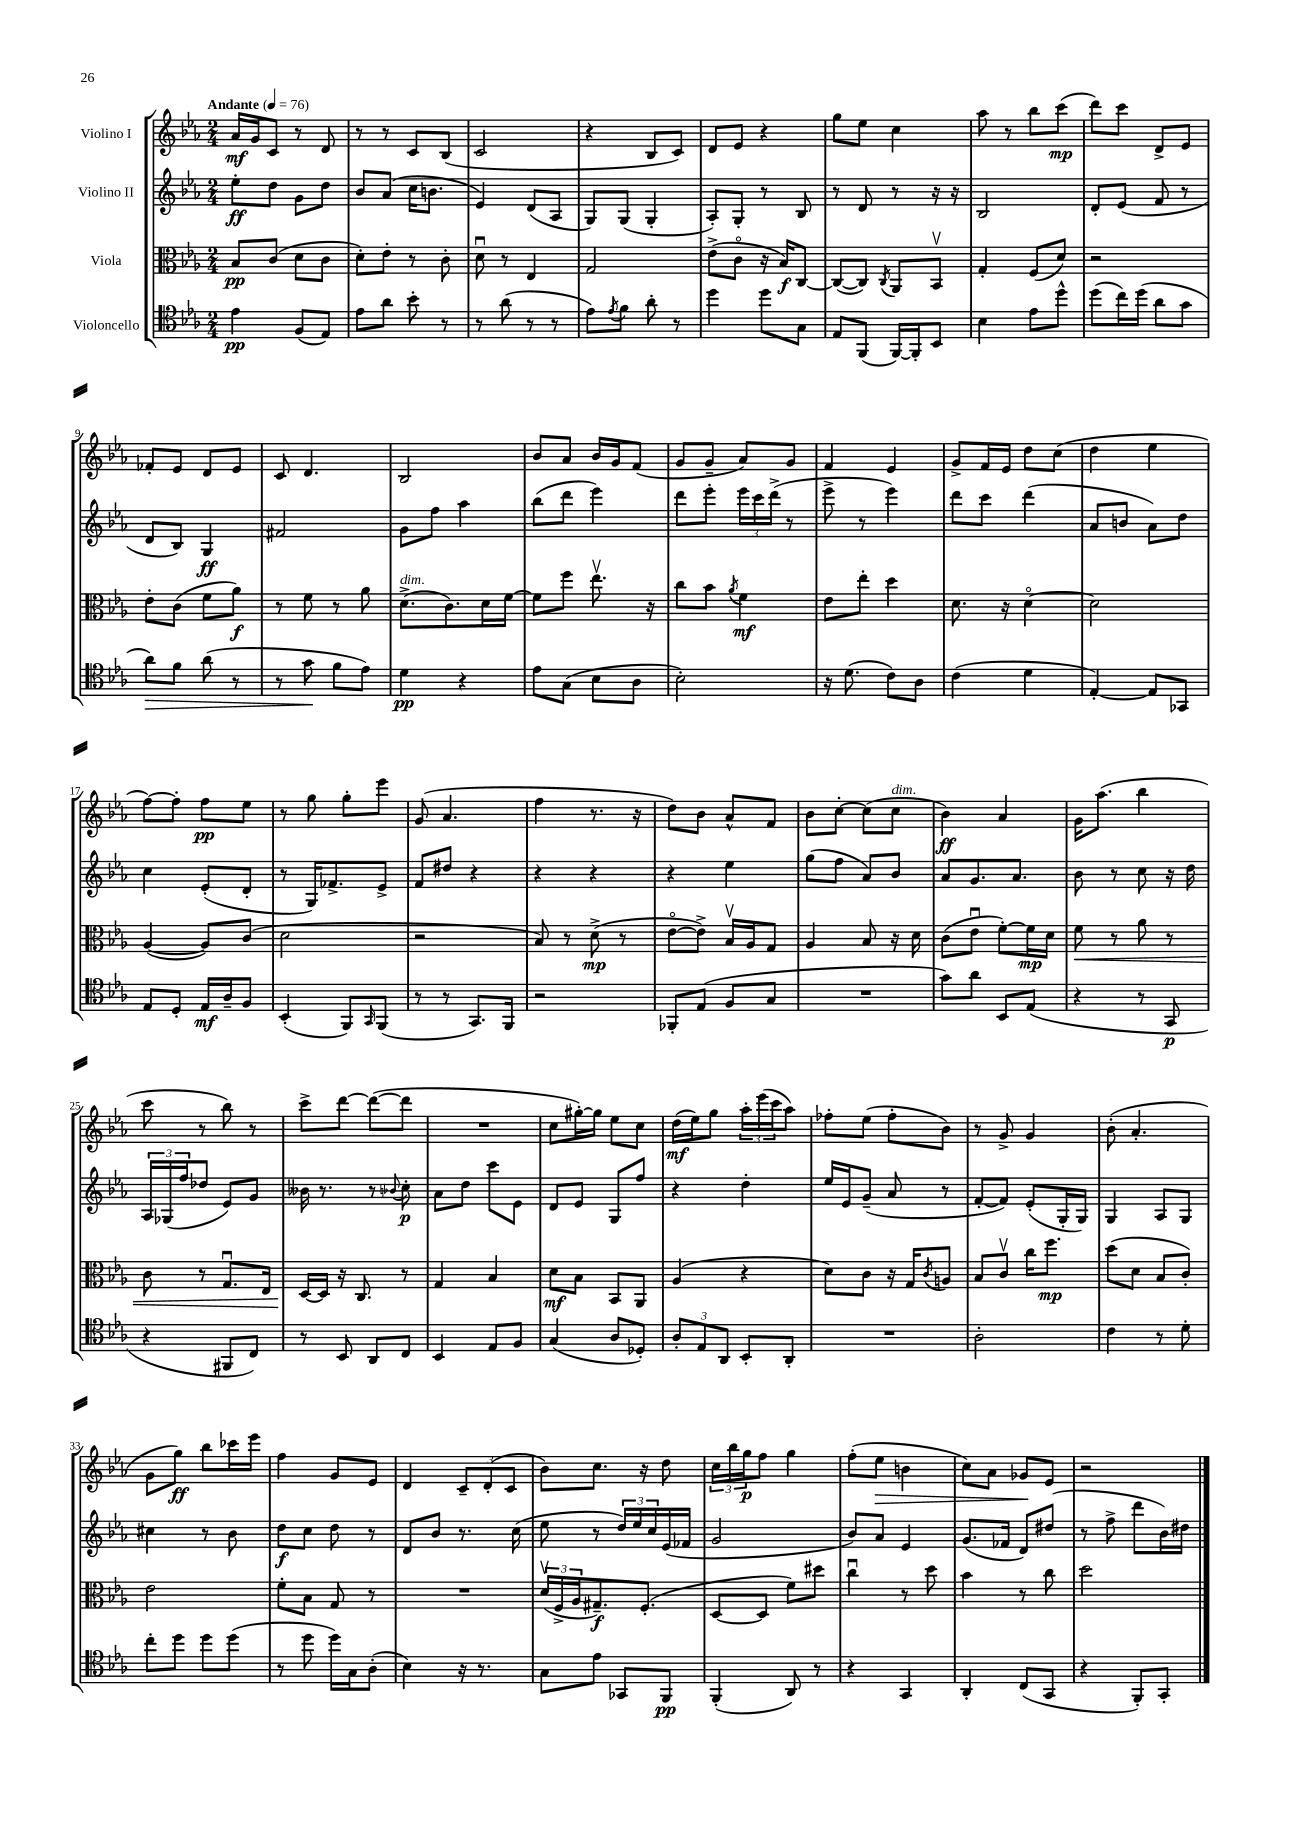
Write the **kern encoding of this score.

**kern	**dynam	**kern	**dynam	**kern	**dynam	**kern	**dynam
*part4	*part4	*part3	*part3	*part2	*part2	*part1	*part1
*staff4	*staff4	*staff3	*staff3	*staff2	*staff2	*staff1	*staff1
*I"Violoncello	*	*I"Viola	*	*I"Violino II	*	*I"Violino I	*
*clefC4	*	*clefC3	*	*clefG2	*	*clefG2	*
*k[b-e-a-]	*	*k[b-e-a-]	*	*k[b-e-a-]	*	*k[b-e-a-]	*
*M2/4	*	*M2/4	*	*M2/4	*	*M2/4	*
*MM76	*	*MM76	*	*MM76	*	*MM76	*
=1	=1	=1	=1	=1	=1	=1	=1
!	!	!	!	!	!	!LO:TX:a:B:t=Andante	!
4e-\	pp	8B-/L	pp	8ee-'\L	ff	16a-/LL	mf
.	.	.	.	.	.	16g/J	.
.	.	(8c/J	.	8dd\J	.	8c/J	.
(8F/L	.	8d\L	.	8g\L	.	8r	.
8E-/J)	.	8c\J	.	8dd\J	.	8d/	.
=2	=2	=2	=2	=2	=2	=2	=2
8e-\L	.	8d'\L)	.	8b-/L	.	8r	.
8a-\J	.	8e-'\J	.	(8a-/J	.	8r	.
8b-'\	.	8r	.	16cc\KL	.	8c/L	.
.	.	.	.	8.bn\J	.	.	.
8r	.	8c'\	.	.	.	(8B-/J	.
=3	=3	=3	=3	=3	=3	=3	=3
8r	.	8du\	.	4e-/)	.	2c/	.
(8a-\	.	8r	.	.	.	.	.
8r	.	4E-/	.	(8d/L	.	.	.
8r	.	.	.	8A-/J	.	.	.
=4	=4	=4	=4	=4	=4	=4	=4
8e-\L)	.	2G/	.	8G/L)	.	4r	.
8qe-/	.	.	.	.	.	.	.
8f\J	.	.	.	(8G/J	.	.	.
8a-'\	.	.	.	4G'/	.	8B-/L	.
8r	.	.	.	.	.	8c/J)	.
=5	=5	=5	=5	=5	=5	=5	=5
4dd\	.	(8e-^\L	.	8A-'/L)	.	8d/L	.
.	.	8c\J	.	8G'/J	.	8e-/J	.
8dd\L	.	16r	.	8r	.	4r	.
.	.	16B-/KL)	f	.	.	.	.
8G\J	.	[8C/J	.	8B-/	.	.	.
=6	=6	=6	=6	=6	=6	=6	=6
8E-/L	.	(8C/L_	.	8r	.	8gg\L	.
(8FF/J	.	8C/J])	.	8d/	.	8ee-\J	.
.	.	8qC/	.	.	.	.	.
[16FF/LL)	.	8AA-/L	.	8r	.	4cc\	.
16FF'/J]	.	.	.	.	.	.	.
8BB-/J	.	8BB-v/J	.	16r	.	.	.
.	.	.	.	16r	.	.	.
=7	=7	=7	=7	=7	=7	=7	=7
4B-\	.	4G'/	.	2B-/	.	8aa-\	.
.	.	.	.	.	.	8r	.
8e-\L	.	(8F/L	.	.	.	8bb-\L	.
8dd^^\J	.	8d/J)	.	.	.	(8ccc\J	mp
=8	=8	=8	=8	=8	=8	=8	=8
(8dd\L	.	2r	.	8d'/L	.	8ddd\L)	.
16cc\L)	.	.	.	(8e-/J	.	8ccc\J	.
(16dd\JJ	.	.	.	.	.	.	.
8a-\L	.	.	.	8f/	.	8d^/L	.
8g\J	.	.	.	8r	.	8e-/J	.
!!LO:LB:g=z
=9	=9	=9	=9	=9	=9	=9	=9
!	!LO:HP:b	!	!	!	!	!	!
8a-\L)	>	8e-'\L	.	8d/L	.	8f-X'/L	.
8f\J	.	(8c\J	.	8B-/J)	.	8e-/J	.
(8a-\	.	8f\L	.	4G/	ff	8d/L	.
8r	.	8a-\J)	f	.	.	8e-/J	.
=10	=10	=10	=10	=10	=10	=10	=10
8r	.	8r	.	2f#X/	.	8c/	.
8g\	.	8f\	.	.	.	4.d/	.
8f\L	]	8r	.	.	.	.	.
8e-\J)	.	8a-\	.	.	.	.	.
=11	=11	=11	=11	=11	=11	=11	=11
!	!	!LO:TX:a:i:t=dim.	!	!	!	!	!
4d\	pp	(8.d^\L	.	8g\L	.	2B-/	.
.	.	.	.	8ff\J	.	.	.
.	.	8.c\)	.	.	.	.	.
4r	.	.	.	4aa-\	.	.	.
.	.	16d\L	.	.	.	.	.
.	.	[16f\JJ	.	.	.	.	.
=12	=12	=12	=12	=12	=12	=12	=12
8e-\L	.	8f\L]	.	(8bb-\L	.	8b-/L	.
(8G\J	.	8ff\J	.	8ddd\J	.	8a-/J	.
8B-\L	.	8.ee-v\	.	4eee-\)	.	16b-/LL	.
.	.	.	.	.	.	16g/J	.
8A-\J	.	.	.	.	.	(8f/J	.
.	.	16r	.	.	.	.	.
=13	=13	=13	=13	=13	=13	=13	=13
2B-'\)	.	8cc\L	.	8ddd\L	.	8g/L	.
.	.	8b-\J	.	8eee-'\J	.	8g~/J	.
.	.	8qa-/	.	.	.	.	.
.	.	4f\	mf	24eee-\LL	.	8a-/L)	.
.	.	.	.	24ccc\	.	.	.
.	.	.	.	(24ddd^\JJ	.	.	.
.	.	.	.	8r	.	8g/J	.
=14	=14	=14	=14	=14	=14	=14	=14
16r	.	8e-\L	.	8eee-^\	.	4f/	.
(8.d\	.	.	.	.	.	.	.
.	.	8ee-'\J	.	8r	.	.	.
8c\L)	.	4dd\	.	4eee-\)	.	4e-/	.
8A-\J	.	.	.	.	.	.	.
=15	=15	=15	=15	=15	=15	=15	=15
(4c\	.	8.d\	.	8ddd\L	.	8g^/L	.
.	.	.	.	8ccc\J	.	16f/L	.
.	.	16r	.	.	.	16e-/JJ	.
4d\	.	[4d\	.	(4ddd\	.	8dd\L	.
.	.	.	.	.	.	(8cc\J	.
=16	=16	=16	=16	=16	=16	=16	=16
[4E-'/)	.	2d\]	.	8a-/L	.	4dd\	.
.	.	.	.	8bn/J	.	.	.
8E-/L]	.	.	.	8a-\L)	.	4ee-\	.
8GG-X/J	.	.	.	8dd\J	.	.	.
!!LO:LB:g=z
=17	=17	=17	=17	=17	=17	=17	=17
8E-/L	.	([4A-/	.	4cc\	.	[8ff\L)	.
8D'/J	.	.	.	.	.	8ff'\J]	.
16E-/LL	mf	8A-/L])	.	(8e-'/L	.	8ff\L	pp
16A-~/J	.	.	.	.	.	.	.
8F/J	.	(8c/J	.	8d'/J	.	8ee-\J	.
=18	=18	=18	=18	=18	=18	=18	=18
(4BB-'/	.	2d\	.	8r	.	8r	.
.	.	.	.	16G/KL)	.	8gg\	.
.	.	.	.	8.f-X^/	.	.	.
8FF/L)	.	.	.	.	.	8gg'\L	.
16qqGG/	.	.	.	.	.	.	.
(8FF/J	.	.	.	8e-^/J	.	8eee-\J	.
=19	=19	=19	=19	=19	=19	=19	=19
8r	.	2r	.	8f/L	.	(8g/	.
8r	.	.	.	8dd#X/J	.	4.a-/	.
8.GG/L)	.	.	.	4r	.	.	.
16FF/Jk	.	.	.	.	.	.	.
=20	=20	=20	=20	=20	=20	=20	=20
2r	.	8B-/)	.	4r	.	4ff\	.
.	.	8r	.	.	.	.	.
.	.	(8d^\	mp	4r	.	8.r	.
.	.	8r	.	.	.	.	.
.	.	.	.	.	.	16r	.
=21	=21	=21	=21	=21	=21	=21	=21
8FF-X'/L	.	[8e-\L	.	4r	.	8dd\L)	.
(8E-/J	.	8e-^\J])	.	.	.	8b-\J	.
8F/L	.	16B-v/LL	.	4ee-\	.	8a-^^/L	.
.	.	16A-/J	.	.	.	.	.
8G/J	.	8G/J	.	.	.	8f/J	.
=22	=22	=22	=22	=22	=22	=22	=22
2r	.	4A-/	.	(8gg\L	.	8b-\L	.
.	.	.	.	8ff\J	.	[8cc'\J	.
.	.	8B-/	.	8a-/L)	.	(8cc\L]	.
!	!	!	!	!	!	!LO:TX:a:i:t=dim.	!
.	.	16r	.	8b-/J	.	8cc\J	.
.	.	16d\	.	.	.	.	.
=23	=23	=23	=23	=23	=23	=23	=23
8g\L)	.	(8c\L	.	8a-/L	.	4b-\)	ff
8a-\J	.	8e-u\J	.	8.g/	.	.	.
8BB-/L	.	[8f'\L)	.	.	.	4a-/	.
.	.	.	.	8.a-/J	.	.	.
(8E-/J	.	16f\L]	mp	.	.	.	.
.	.	16d\JJ	.	.	.	.	.
=24	=24	=24	=24	=24	=24	=24	=24
!	!	!	!LO:HP:b	!	!	!	!
4r	.	8f\	<	8b-\	.	16g\KL	.
.	.	.	.	.	.	(8.aa-\J	.
.	.	8r	.	8r	.	.	.
8r	.	8a-\	.	8cc\	.	4bb-\	.
8GG/	p	8r	.	16r	.	.	.
.	.	.	.	16dd\	.	.	.
!!LO:LB:g=z
=25	=25	=25	=25	=25	=25	=25	=25
4r	.	8c\	.	24A-/LL	.	8ccc\	.
.	.	.	.	(24G-X/	.	.	.
.	.	.	.	24ff/J	.	.	.
.	.	8r	.	8dd-X/J	.	8r	.
8FF#X/L	.	8.Gu/L	.	8e-/L)	.	8bb-\)	.
8C/J)	.	.	.	8g/J	.	8r	.
.	.	16E-/Jk	.	.	.	.	.
=26	=26	=26	=26	=26	=26	=26	=26
8r	.	[16D/LL	.	16b--X\	.	8ccc^\L	.
.	.	16D/JJ]	[	8.r	.	.	.
8BB-/	.	16r	.	.	.	[8ddd\J	.
.	.	8.C/	.	.	.	.	.
8AA-/L	.	.	.	8r	.	(8ddd\L_	.
.	.	.	.	8qqb-X/	.	.	.
8C/J	.	8r	.	8cc'\	p	8ddd\J]	.
=27	=27	=27	=27	=27	=27	=27	=27
4BB-/	.	4G/	.	8a-\L	.	2r	.
.	.	.	.	8dd\J	.	.	.
8E-/L	.	4B-/	.	8ccc\L	.	.	.
8F/J	.	.	.	8e-\J	.	.	.
=28	=28	=28	=28	=28	=28	=28	=28
(4G/	.	8d\L	mf	8d/L	.	8cc\L	.
.	.	8B-\J	.	8e-/J	.	[16gg#X'\L)	.
.	.	.	.	.	.	16gg#\JJ]	.
8A-/L	.	8BB-/L	.	8G/L	.	8ee-\L	.
8D-X'/J)	.	8AA-/J	.	8ff/J	.	8cc\J	.
=29	=29	=29	=29	=29	=29	=29	=29
12A-'/L	.	(4A-/	.	4r	.	(16dd\LL	mf
.	.	.	.	.	.	16ee-\J)	.
12E-/	.	.	.	.	.	.	.
.	.	.	.	.	.	8gg\J	.
12AA-/J	.	.	.	.	.	.	.
8BB-'/L	.	4r	.	4dd'\	.	24aa-'\LL	.
.	.	.	.	.	.	(24eee-\	.
.	.	.	.	.	.	24ccc\J	.
8AA-'/J	.	.	.	.	.	8aa-\J)	.
=30	=30	=30	=30	=30	=30	=30	=30
2r	.	8d\L)	.	16ee-/LL	.	8ff-X'\L	.
.	.	.	.	16e-/J	.	.	.
.	.	8c\J	.	(8g~/J	.	(8ee-\J	.
.	.	16r	.	8a-/	.	8ff-'\L	.
.	.	16G/KL	.	.	.	.	.
.	.	8qc/	.	.	.	.	.
.	.	8An/J	.	8r	.	8b-\J)	.
=31	=31	=31	=31	=31	=31	=31	=31
2A-'\	.	8B-/L	.	[8f'/L	.	8r	.
.	.	8cv/J	.	8f/J])	.	8g^/	.
.	.	16cc\KL	.	(8e-'/L	.	4g/	.
.	.	8.ff\J	mp	.	.	.	.
.	.	.	.	16G'/L	.	.	.
.	.	.	.	16G/JJ)	.	.	.
=32	=32	=32	=32	=32	=32	=32	=32
4c\	.	(8dd\L	.	4G/	.	(8b-'\	.
.	.	8d\J	.	.	.	4.a-'/	.
8r	.	8B-/L	.	8A-/L	.	.	.
8d'\	.	8c'/J)	.	8G/J	.	.	.
!!LO:LB:g=z
=33	=33	=33	=33	=33	=33	=33	=33
8cc'\L	.	2e-\	.	4cc#X\	.	8g\L	.
8dd\J	.	.	.	.	.	8gg\J)	ff
8dd\L	.	.	.	8r	.	8bb-\L	.
(8dd\J	.	.	.	8b-\	.	16ccc-X\L	.
.	.	.	.	.	.	16eee-\JJ	.
=34	=34	=34	=34	=34	=34	=34	=34
8r	.	8f'\L	.	8dd\L	f	4ff\	.
8dd\	.	8B-\J	.	8cc\J	.	.	.
16dd\LL)	.	8G/	.	8dd\	.	8g/L	.
16G\J	.	.	.	.	.	.	.
(8A-'\J	.	8r	.	8r	.	8e-/J	.
=35	=35	=35	=35	=35	=35	=35	=35
4B-\)	.	2r	.	8d/L	.	4d/	.
.	.	.	.	8b-/J	.	.	.
16r	.	.	.	8.r	.	12c~/L	.
8.r	.	.	.	.	.	.	.
.	.	.	.	.	.	(12d'/	.
.	.	.	.	.	.	12c/J	.
.	.	.	.	(16cc\	.	.	.
=36	=36	=36	=36	=36	=36	=36	=36
8G\L	.	(24dv/LL	.	8ee-\	.	8b-\L)	.
.	.	24F^/	.	.	.	.	.
.	.	24A-/J	.	.	.	.	.
8e-\J	.	8.G#X~/)	f	8r	.	8.cc\J	.
8GG-X/L	.	.	.	24dd/LL)	.	.	.
.	.	.	.	24ee-/	.	.	.
.	.	(8.F'/J	.	.	.	16r	.
.	.	.	.	24cc/	.	.	.
8FF/J	pp	.	.	(16e-/	.	8dd\	.
.	.	.	.	16f-X/JJ	.	.	.
=37	=37	=37	=37	=37	=37	=37	=37
(4FF'/	.	[8D/L	.	2g/	.	24cc\LL	.
.	.	.	.	.	.	24bb-\	.
.	.	.	.	.	.	24gg\J	p
.	.	8D/J]	.	.	.	8ff\J	.
8AA-/)	.	8f\L)	.	.	.	4gg\	.
8r	.	8dd#X\J	.	.	.	.	.
=38	=38	=38	=38	=38	=38	=38	=38
4r	.	4ccu\	.	8b-/L)	.	(8ff'\L	.
!	!	!	!	!	!	!	!LO:HP:b
.	.	.	.	8a-/J	.	8ee-\J	>
4GG/	.	8r	.	4e-/	.	4bn\	.
.	.	8dd\	.	.	.	.	.
=39	=39	=39	=39	=39	=39	=39	=39
4AA-'/	.	4b-\	.	(8.g/L	.	8cc\L)	.
.	.	.	.	.	.	8a-\J	.
.	.	.	.	16f-X/Jk	.	.	.
(8C/L	.	8r	.	8d/L)	.	8g-X/L	.
8GG/J	.	8cc\	.	(8dd#X/J	.	8e-/J	]
=40	=40	=40	=40	=40	=40	=40	=40
4r	.	2dd\	.	8r	.	2r	.
.	.	.	.	8ff^\	.	.	.
8FF'/L)	.	.	.	8ddd\L	.	.	.
8GG'/J	.	.	.	16b-\L)	.	.	.
.	.	.	.	16dd#X\JJ	.	.	.
==	==	==	==	==	==	==	==
*-	*-	*-	*-	*-	*-	*-	*-
